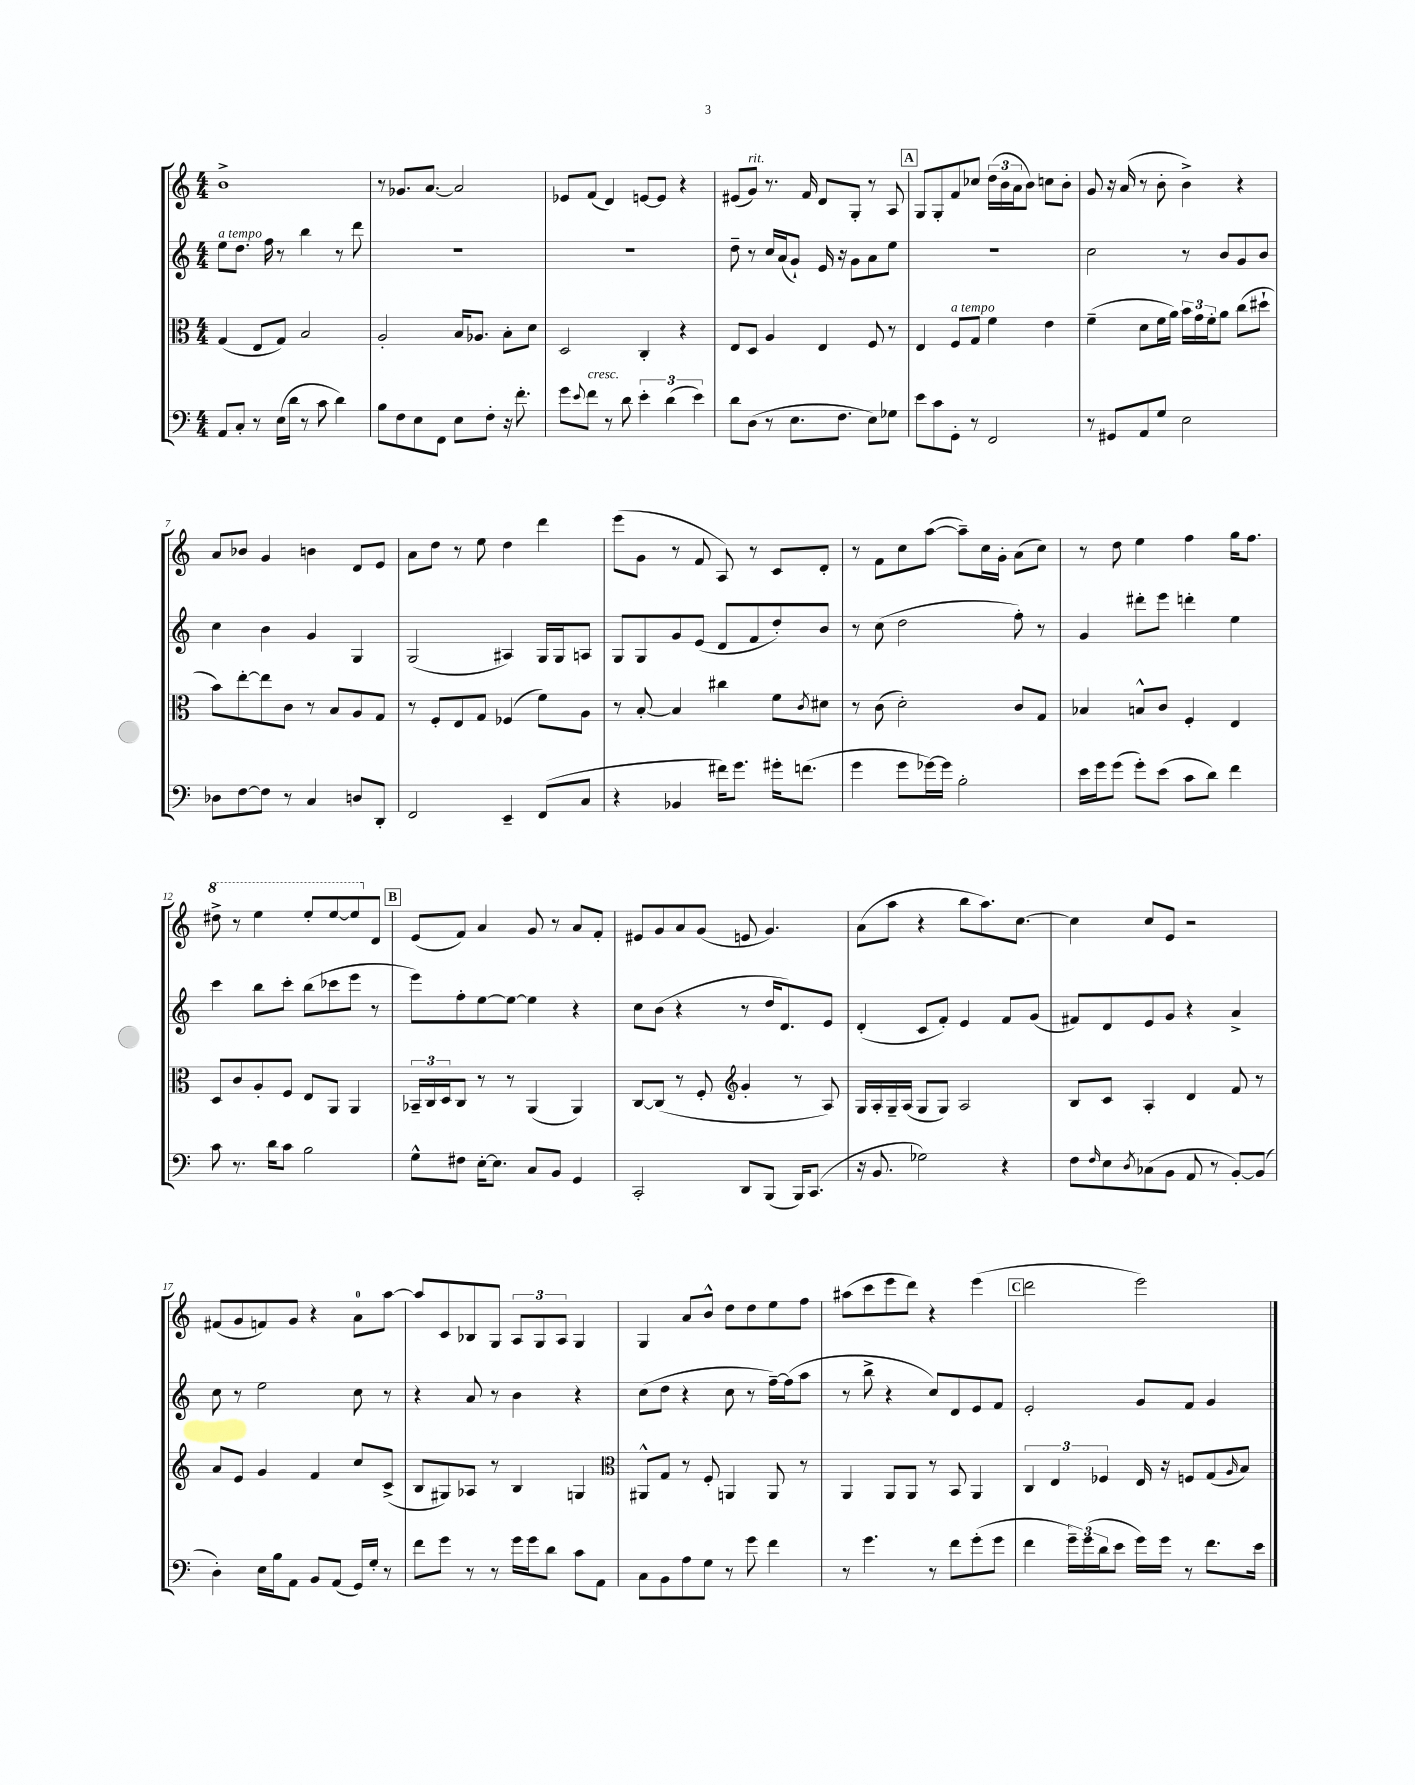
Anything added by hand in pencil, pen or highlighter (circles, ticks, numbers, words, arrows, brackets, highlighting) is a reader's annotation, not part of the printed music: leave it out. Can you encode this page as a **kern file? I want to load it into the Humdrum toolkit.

**kern	**kern	**kern	**kern
*staff4	*staff3	*staff2	*staff1
*clefF4	*clefC3	*clefG2	*clefG2
*k[]	*k[]	*k[]	*k[]
*M4/4	*M4/4	*M4/4	*M4/4
8AA	(4G	8ee	1b^
8C'	.	8.dd	.
8r	8E	.	.
.	.	16ff	.
(16E	8G)	8r	.
16d	.	.	.
8r	2B	4bb	.
8c	.	.	.
4d)	.	8r	.
.	.	8ddd	.
=	=	=	=
8B	2A'	1r	8r
8F	.	.	8.g-
8E	.	.	.
.	.	.	[8.a
8FF	.	.	.
8E	16B	.	2a]
.	8.A-	.	.
8F'	.	.	.
16r	8B'	.	.
8.f'	.	.	.
.	8d	.	.
=	=	=	=
8g	2D	1r	8e-
8qqe	.	.	.
8f	.	.	(8f
8r	.	.	4d)
8d	.	.	.
6e'	4C'	.	[8e
.	.	.	8e]
(6d	.	.	.
.	4r	.	4r
6e)	.	.	.
=	=	=	=
8d	8E	8dd~	(8e#
(8D	8D	8r	8g)
8r	4A	16cc	8.r
.	.	(16a	.
8.E	.	8g`)	.
.	.	.	16f
.	4E	16e	8d
8.F	.	16r	.
.	.	8g	8G'
8E)	8F	8a	8r
8G-	8r	8ee	8A
=	=	=	=
8e	4E	1r	8G
8c	.	.	8G'
8GG'	8F	.	8f
8r	8G	.	8cc-
2FF	4f	.	(24dd
.	.	.	24b
.	.	.	24a
.	.	.	8b)
.	4e	.	8cc
.	.	.	8b'
=	=	=	=
8r	(4f~	2cc	8g
8GG#	.	.	16r
.	.	.	(16a
8AA	8d	.	8r
8G	16f	.	8b'
.	16a)	.	.
2E	24b	8r	4b^)
.	24g	.	.
.	24f'	.	.
.	8a	8b	.
.	(8cc	8g	4r
.	8dd#`	8b	.
=	=	=	=
8D-	8b)	4cc	8a
[8F	[8ee'	.	8b-
8F]	8ee]	4b	4g
8r	8c	.	.
4C	8r	4g	4b
.	8B	.	.
8D	8A	4G	8d
8DD'	8G	.	8e
=	=	=	=
2FF	8r	(2G	8a
.	8F'	.	8dd
.	8E	.	8r
.	8G	.	8ee
4EE~	(4F-	4A#)	4dd
(8FF	8f)	16G	4ddd
.	.	16G	.
8C	8A	8A	.
=	=	=	=
4r	8r	8G	(8eee
.	[8B'	8G	8g
4BB-	4B]	8g	8r
.	.	(8e	8f
16f#)	4cc#	8d	8A)
8.g	.	.	.
.	.	8f	8r
16g#'	8f	8dd')	8c
(8.f	.	.	.
.	8qc	.	.
.	8d#	8b	8d'
=	=	=	=
4g	8r	8r	8r
.	(8c	(8cc	8f
8g	2d')	2dd	8cc
[16g-)	.	.	([8aa
16g-]	.	.	.
2B'	.	.	8aa~])
.	.	.	16cc
.	.	.	16g'
.	8c	8ff')	(8a
.	8G	8r	8cc)
=	=	=	=
16e	4B-	4g	8r
16g	.	.	.
(8g	.	.	8dd
8g')	8B^^	8ddd#'	4ee
(8e	8c	8eee	.
8c	4F'	4ddd'	4ff
8d)	.	.	.
4f	4E	4ee	16gg
.	.	.	8.ff
=	=	=	=
8c	8D	4ccc	8ddd#^
8.r	8c	.	8r
.	8A'	8bb	4eee
16d	.	.	.
8c	8F	8ccc'	.
2B	8E	(8bb	8eee'
.	8AA	8ccc-	[8eee
.	4AA	8eee	8eee]
.	.	8r	8d
=	=	=	=
8G^^	24BB-~	8eee)	(8e
.	24C	.	.
.	24D	.	.
8F#	8C	8ff'	8f)
[16E'	8r	[8ee	4a
8.E]	.	.	.
.	8r	8ee_	.
8C	(4AA	4ee]	8g
8BB	.	.	8r
4GG	4AA)	4r	8a
.	.	.	8f'
=	=	=	=
2CC'	[8C	8cc	8e#
.	(8C]	(8b	8g
.	8r	4r	8a
.	8F'	.	(8g
*	*clefG2	*	*
8DD	4g'	8r	8e
(8BBB	.	16dd	4.g)
.	.	8.d)	.
16BBB)	8r	.	.
(8.CC	.	.	.
.	8A)	8e	.
=	=	=	=
16r	16G	(4d'	(8a
8.BB	16A'	.	.
.	16G~	.	8aa
.	(16A	.	.
2G-)	8G	8c	4r
.	8G)	8f')	.
.	2A	4e	8bb
.	.	.	8.aa)
4r	.	8f	.
.	.	.	[8.cc
.	.	(8g	.
=	=	=	=
8F	8B	8f#)	4cc]
16qqF	.	.	.
8E	8c	8d	.
8qD	.	.	.
(8C-	4A'	8e	8cc
8BB	.	8g	8e
8AA	4d	4r	2r
8r	.	.	.
[8BB')	8f	4a^	.
(8BB]	8r	.	.
=	=	=	=
4D')	8a	8cc	(8f#
.	8e	8r	8g
16E	4g	2ee	8f)
16B	.	.	.
8AA	.	.	8g
8BB	4f	.	4r
(8AA	.	.	.
16GG)	8cc	8cc	8a
16G'	.	.	.
8r	(8c^	8r	[8aa
=	=	=	=
8f	8B	4r	8aa]
8g	8G#)	.	8c
8r	8A-	8a	8B-
8r	8r	8r	8G
16g	4B	4b	12A
16g	.	.	.
.	.	.	12G
8d	.	.	.
.	.	.	12A
8c	4G	4r	4G
8AA	.	.	.
=	=	=	=
*	*clefC3	*	*
8C	8AA#^^	(8cc	4G
8BB	8G	8dd	.
8A	8r	4r	8a
8G	8F'	.	8b^^
8r	4AA	8cc	8dd
8g	.	8r	8dd
4f	8AA	[16ff~)	8ee
.	.	(16ff]	.
.	8r	8aa	8ff
=	=	=	=
8r	4AA	8r	(8aa#
4.g	.	8bb^	8ccc
.	8AA	4r	8eee
.	8AA	.	8ddd)
8r	8r	8cc)	4r
8f	8BB	8d	.
(8g'	4AA	8e	(4eee
8g	.	8f	.
=	=	=	=
4f	6C	2e'	2ddd
.	6E	.	.
24g~)	.	.	.
(24g	.	.	.
24d	6F-	.	.
8e	.	.	.
16g)	16E	8g	2eee)
16g	16r	.	.
8r	8F	8f	.
8.f	(8G	4g	.
.	16qqA	.	.
.	8B)	.	.
16e	.	.	.
==	==	==	==
*-	*-	*-	*-
